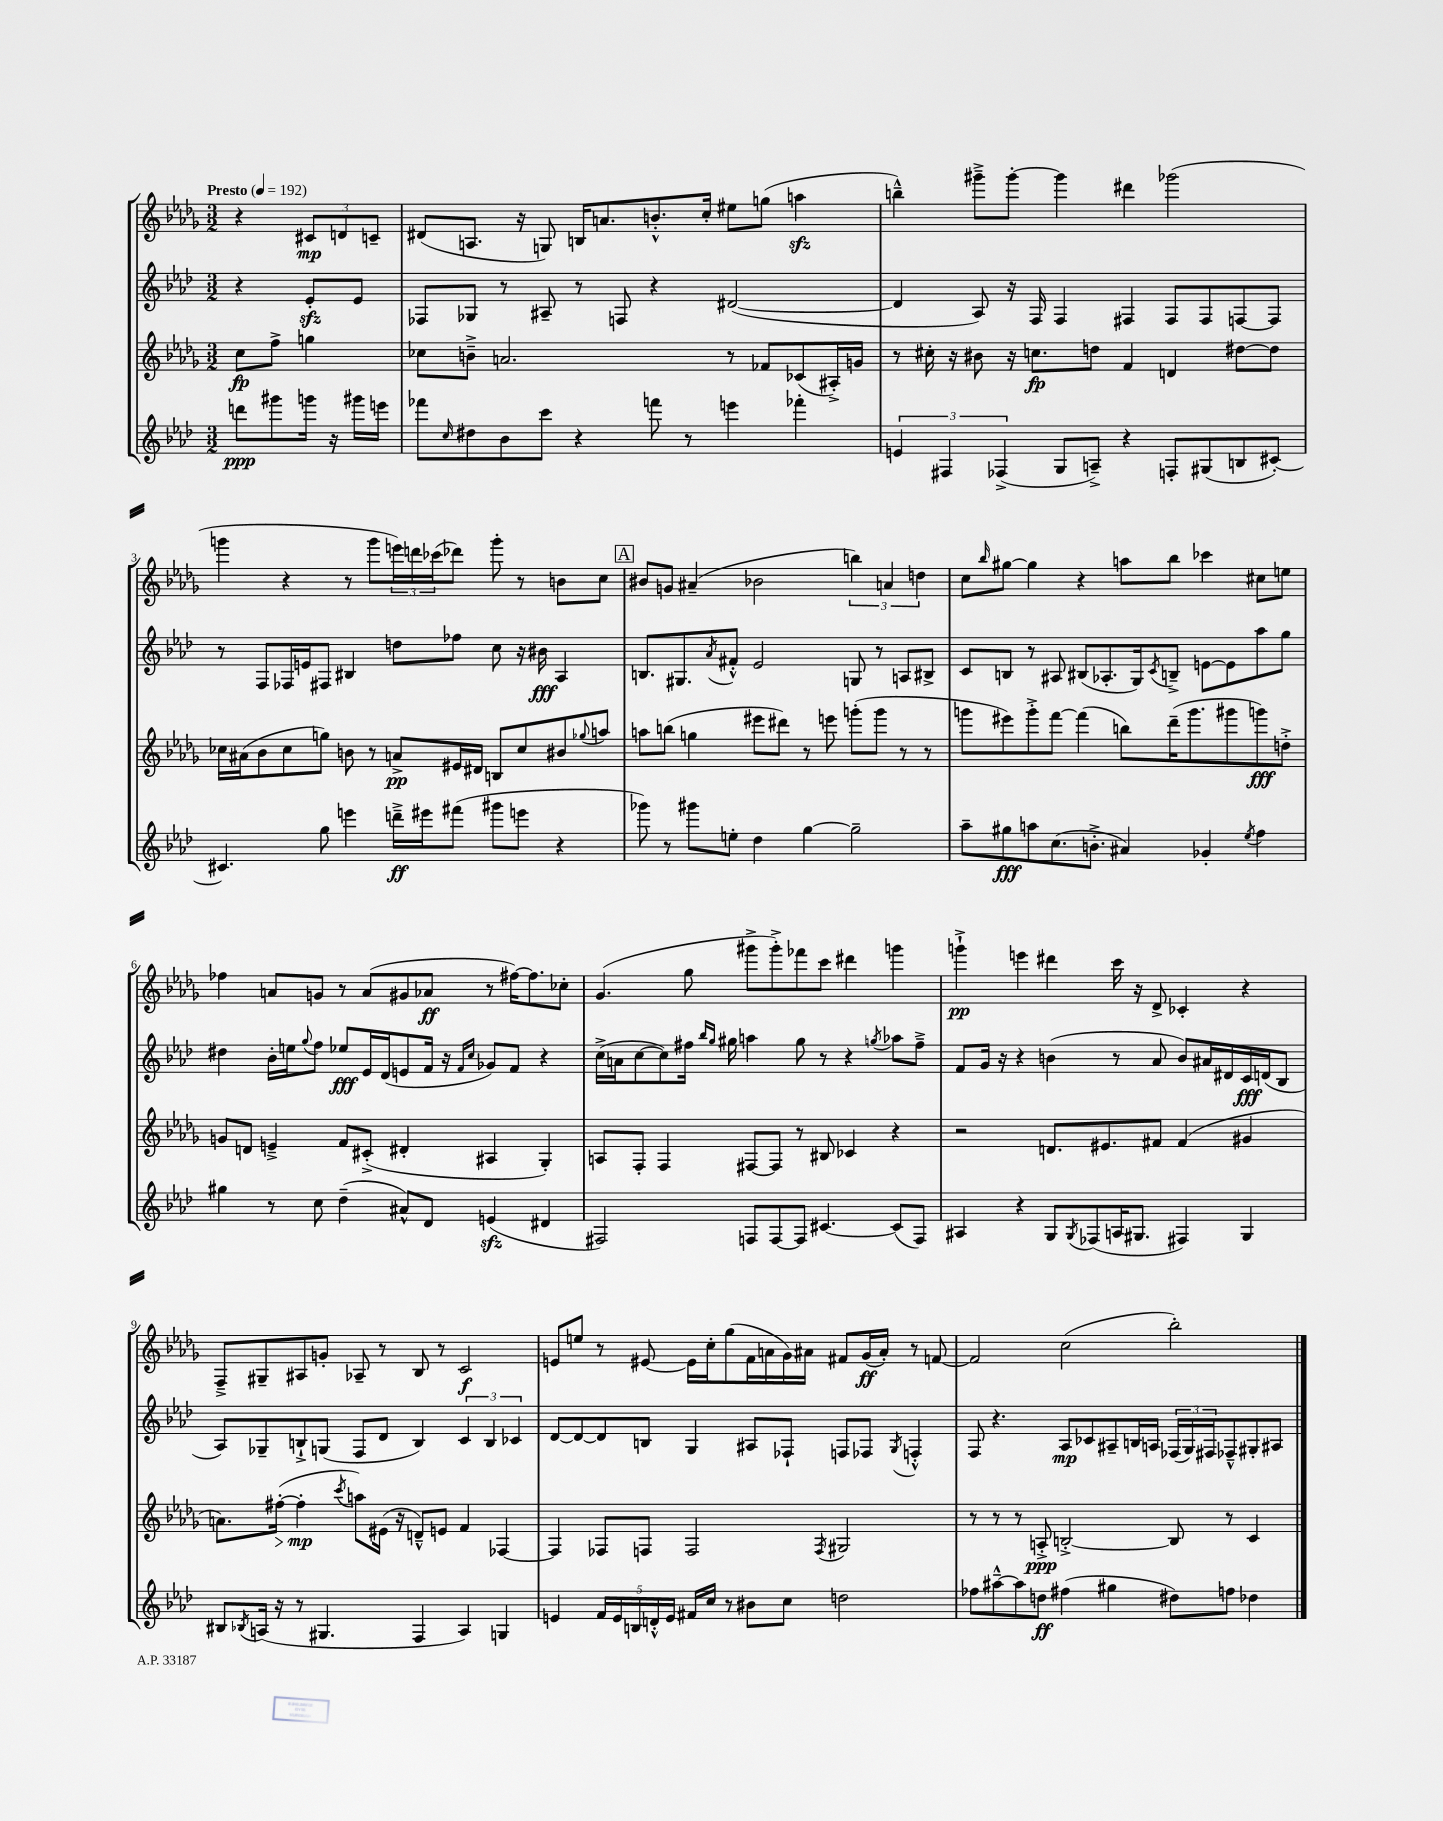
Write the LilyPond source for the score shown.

<<
\new StaffGroup <<
\new Staff = "s0" {
    \clef treble \key des \major \numericTimeSignature \time 3/2 \partial 2 \tempo "Presto" 4 = 192
    r4 \tuplet 3/2 { cis'8\mp d'8 c'8-- } |
    dis'8( a8. r16 g8) b16 a'8. b'8.-.-^ c''16-. eis''8 g''8( a''4\sfz |
    b''4---^) gis'''8---> gis'''8~-. gis'''4 dis'''4 ges'''2( |
    g'''4 r4 r8 g'''8 \tuplet 3/2 { e'''16) d'''16 ces'''16( } des'''8) g'''8-. r8 b'8 c''8 |
    \mark \markup { \box "A" } bis'8 g'8 ais'4--( bes'2 \tuplet 3/2 { b''4) a'4 d''4 } |
    c''8 \grace { bes''16 } gis''8~ gis''4 r4 a''8 bes''8 ces'''4 cis''8 e''8 |
    fes''4 a'8 g'8 r8 a'8( gis'8 aes'8\ff r8 fis''16~) fis''8. ces''8-. |
    ges'4.( ges''8 gis'''8-> gis'''8-.->) fes'''8 c'''8 dis'''4 g'''4 |
    g'''4-!->\pp e'''4 dis'''4 c'''16 r16 des'8-> ces'4-. r4 |
    f8---> gis8-- ais8 g'8-. aes8-- r8 bes8 r8 c'2\f |
    e'8 e''8 r8 eis'8~ eis'16 c''16-. ges''8( f'16 a'16 ges'16) ais'16 fis'8 ges'16\ff( ais'16-.) r8 f'8~ |
    f'2 c''2( bes''2-.) \bar "|." |
}
\new Staff = "s1" {
    \clef treble \key aes \major \numericTimeSignature \time 3/2 \partial 2
    r4 ees'8-.\sfz ees'8 |
    fes8 ges8 r8 ais8-- r8 f8 r4 dis'2~( |
    dis'4 aes8) r16 f16 f4 fis4 fis8 fis8 f8~ f8 |
    r8 f8 fes16 e'16 fis8 bis4 d''8 fes''8 c''8 r16 bis'16\fff aes4 |
    \mark \markup { \box "A" } b8. gis8. \acciaccatura { aes'8 } fis'8-.-^ ees'2 g8 r8 a8 bis8-> |
    c'8 b8 r8 ais8 bis8( aes8.-. g16) \acciaccatura { c'8 } b8---> e'8~ e'8 aes''8 g''8 |
    dis''4 bes'16-. e''16 \appoggiatura { g''8 } f''8 ees''8\fff ees'16 des'16( e'8 f'16 r16 \grace { f'16 c''16 } ges'8) f'8 r4 |
    c''16->( a'16 c''8~ c''8) fis''16 \grace { bes''16 g''16 } gis''16 a''4 gis''8 r8 r4 \acciaccatura { g''8 } aes''8 fis''8---> |
    f'8 g'16 r16 r4 b'4( r8 aes'8 b'8) ais'16 dis'16 c'16\fff d'16( bes8 |
    aes8) ges8-- b8-!-> g8( f8 des'8 b4) \tuplet 3/2 { c'4 b4 ces'4 } |
    des'8~ des'8~ des'8 b8 g4 ais8 fes8-! f8 fes8 \acciaccatura { g8 } f4-.-^ |
    f8 r4. aes8\mp ces'8 ais8-- b16 a16 \tuplet 3/2 { fes16( g16) fis16 } fes8---^ gis8-. ais8 \bar "|." |
}
\new Staff = "s2" {
    \clef treble \key des \major \numericTimeSignature \time 3/2 \partial 2
    c''8\fp f''8-> g''4 |
    ces''8 b'8---> a'2. r8 fes'8 ces'8( ais16-.->) g'16 |
    r8 cis''16-. r16 bis'8 r16 c''8.\fp d''8 f'4 d'4 dis''8~ dis''8 |
    ces''16 ais'16( bes'8 ces''8 g''8) b'8 r8 a'8->\pp eis'16 dis'16 b8 ces''8 bis'8 \appoggiatura { ges''8 } a''8 |
    \mark \markup { \box "A" } a''8 b''8( g''4 eis'''8 dis'''8) r8 e'''8 g'''8-.( g'''8 r8 r8 |
    g'''8 eis'''8) g'''8-.-> f'''8~ f'''4( b''8) des'''16--( g'''8. gis'''8 g'''8\fff) d''8-.-> |
    g'8 d'8 e'4---> f'8 cis'8-.->( dis'4-. ais4 ges4-.) |
    a8 f8-. f4 fis8~ fis8 r8 bis8 ces'4 r4 |
    r2 d'8. eis'8. fis'8 fis'4( gis'4 |
    a'8.) fis''16~-.\>( fis''4-.\mp\! \acciaccatura { c'''8 } a''8) eis'16( r16 d'8---^) e'8 f'4 fes4~ |
    fes4 fes8 f8 f2 \acciaccatura { f8 } gis2 |
    r8 r8 r8 a8-.->\ppp b2~-.-> b8 r8 c'4 \bar "|." |
}
\new Staff = "s3" {
    \clef treble \key aes \major \numericTimeSignature \time 3/2 \partial 2
    d'''8\ppp gis'''8 g'''16 r16 gis'''16 e'''16 |
    fes'''8 \grace { c''16 } dis''8 bes'8 c'''8 r4 f'''8 r8 e'''4 fes'''4-. |
    \tuplet 3/2 { e'4 fis4 fes4->( } g8 a8--->) r4 f8-. gis8( b8 cis'8~-.) |
    cis'4. g''8 e'''4 d'''16--->\ff eis'''16 fis'''8( gis'''8 e'''8 r4 |
    \mark \markup { \box "A" } ges'''8) r8 gis'''8 e''8-. des''4 g''4~ g''2-- |
    aes''8-- gis''8\fff a''8 c''8.( b'8.-.-> ais'4) ges'4-. \acciaccatura { ees''8 } f''4 |
    gis''4 r8 c''8 des''4--( ais'8-^) des'8 e'4\sfz( dis'4 |
    fis2) f8 f8~ f8 cis'4.~ cis'8( f8) |
    ais4 r4 g8 \acciaccatura { g8 } fes8( a16 gis8. fis4) gis4 |
    bis8 \acciaccatura { bes8 } a16( r16 r8 gis4. f4 a4) g4 |
    e'4 \tuplet 5/4 { f'16 e'16 b16 d'16-.-^ e'16 } fis'16 c''16 r8 bis'8 c''8 d''2 |
    fes''8 ais''8~---^ ais''8 d''8\ff fis''4( gis''4 dis''8) f''8 des''4 \bar "|." |
}
>>
>>
